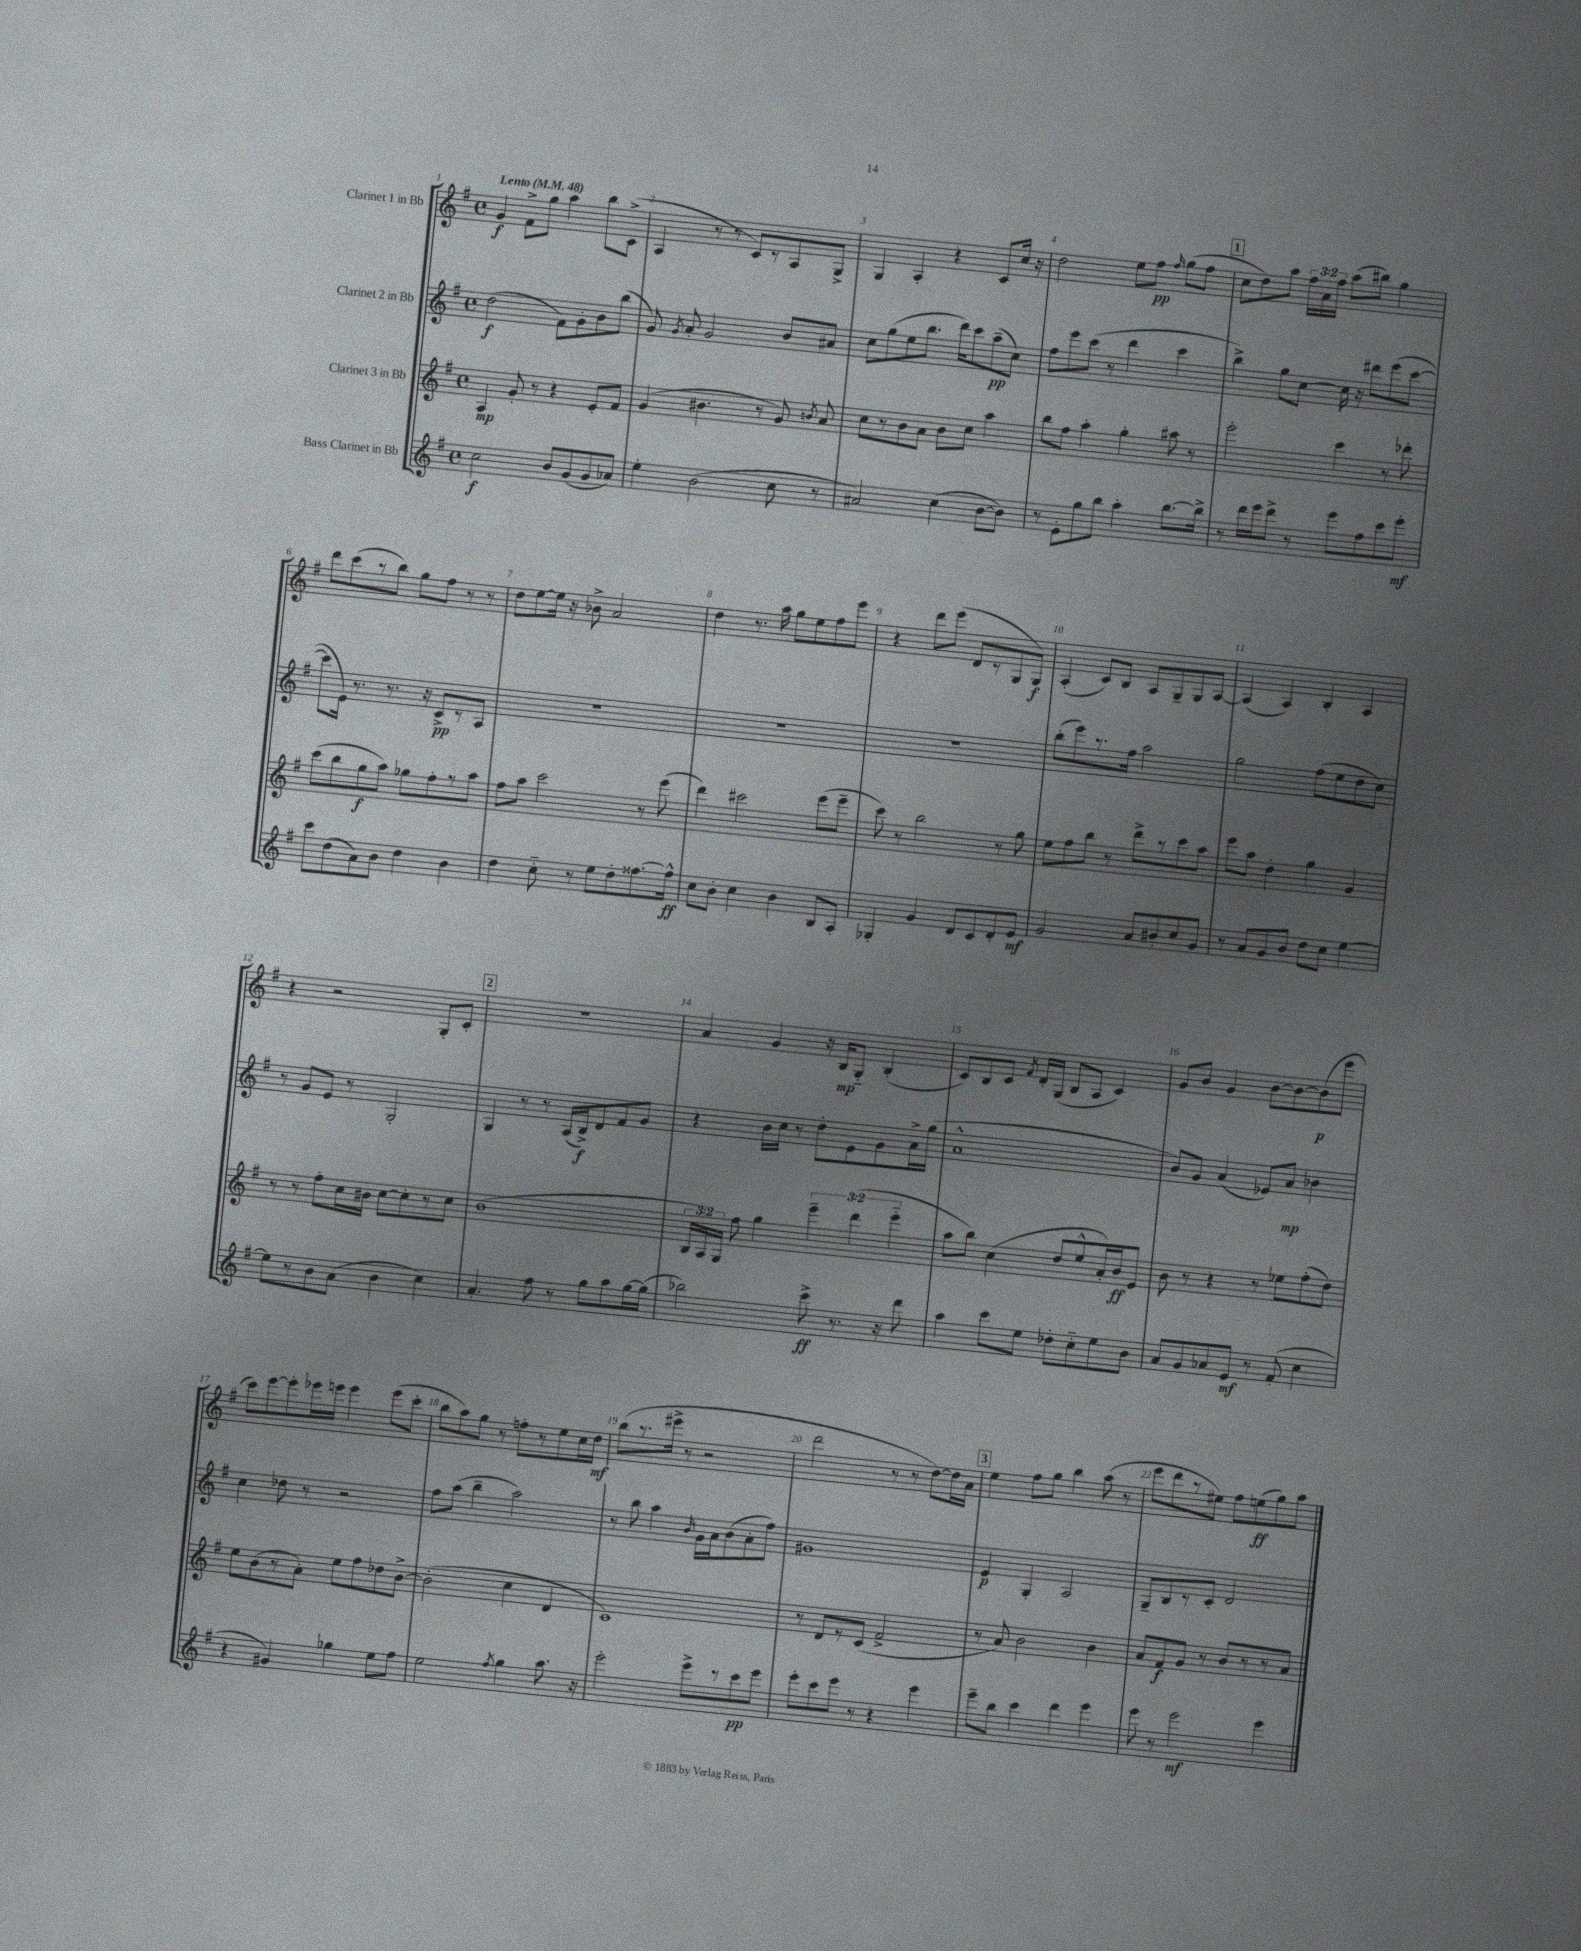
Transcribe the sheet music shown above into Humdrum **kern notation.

**kern	**dynam	**kern	**dynam	**kern	**dynam	**kern	**dynam
*part4	*part4	*part3	*part3	*part2	*part2	*part1	*part1
*staff4	*staff4	*staff3	*staff3	*staff2	*staff2	*staff1	*staff1
*I"Bass Clarinet in Bb	*	*I"Clarinet 3 in Bb	*	*I"Clarinet 2 in Bb	*	*I"Clarinet 1 in Bb	*
*clefG2	*	*clefG2	*	*clefG2	*	*clefG2	*
*k[f#]	*	*k[f#]	*	*k[f#]	*	*k[f#]	*
*M4/4	*	*M4/4	*	*M4/4	*	*M4/4	*
*met(c)	*	*met(c)	*	*met(c)	*	*met(c)	*
*MM48	*	*MM48	*	*MM48	*	*MM48	*
=1	=1	=1	=1	=1	=1	=1	=1
!	!	!	!	!	!	!LO:TX:a:B:t=Lento	!
2cc\	f	4A/	mp	(2dd\	f	4g/	f
.	.	8g'/	.	.	.	8f#^\L	.
.	.	8r	.	.	.	8gg\J	.
8b/L	.	4r	.	8f#\L)	.	4aa\	.
(8g/	.	.	.	8g'\	.	.	.
8g/	.	8e'/L	.	8b\	.	8bb\L	.
8a-X/J)	.	8f#/J	.	(8bb\J	.	(8c^\J	.
=2	=2	=2	=2	=2	=2	=2	=2
4ee'\	.	(4g/	.	8g/)	.	4A/	.
.	.	.	.	8qg/	.	.	.
.	.	.	.	8a'/	.	.	.
(2b\	.	4.b#X\	.	2g/	.	8r	.
.	.	.	.	.	.	8r	.
.	.	.	.	.	.	8c/L)	.
.	.	8r	.	.	.	8r	.
8cc\	.	8g/)	.	8b/L	.	8A/	.
.	.	8qbn/	.	.	.	.	.
8r	.	8a/	.	8a#X/J	.	8G^/J	.
=3	=3	=3	=3	=3	=3	=3	=3
2a#X/)	.	8cc\L	.	8cc\L	.	4G/	.
.	.	8r	.	(8gg\	.	.	.
.	.	8b\	.	8ee\	.	4A'/	.
.	.	8a\J	.	8.bb\J	.	.	.
(4cc\	.	8b\L	.	.	.	4r	.
.	.	.	.	16ddd\KL)	.	.	.
.	.	8cc\J	.	8ccc\	.	.	.
[8b\L	.	4aa\	.	(8aa~\	pp	8c/L	.
8b\J])	.	.	.	8cc\J)	.	16cc/Jk	.
.	.	.	.	.	.	16r	.
=4	=4	=4	=4	=4	=4	=4	=4
8r	.	8bb\L	.	8ff#\L	.	2dd\	.
8e'\L	.	8ff#\J	.	8eee\	.	.	.
8gg\	.	4aa'\	.	(8ccc\J	.	.	.
8bb\J	.	.	.	8r	.	.	.
4aa'\	.	4gg'\	.	4ddd\	.	8ee\L	.
.	.	.	.	.	.	8ff#\J	pp
.	.	.	.	.	.	16qqff#/	.
[8.bb\L	.	8aa#X\	.	4ccc\	.	(8gg\L	.
.	.	8r	.	.	.	8ff#\J	.
16bb^\Jk]	.	.	.	.	.	.	.
!!LO:REH:place=s1:t=1
=5	=5	=5	=5	=5	=5	=5	=5
8r	.	2eee'\	.	4bb^\)	.	8cc\L	.
16ddd\LL	.	.	.	.	.	8dd\)	.
16eee\J	.	.	.	.	.	.	.
8ddd^\J	.	.	.	8gg\L	.	8aa\J	.
8r	.	.	.	[8cc\J	.	24ff#\LL	.
.	.	.	.	.	.	24a\	.
.	.	.	.	.	.	24ff#\JJ	.
8eee\L	.	4ccc\	.	16cc\]	.	(8aa\L	.
.	.	.	.	16r	.	.	.
8ff#\	.	.	.	8ddd#X\L	.	8bb#X\J)	.
8ccc\	.	8r	.	(8eee\	.	4gg\	.
8eee'\J	mf	8ddd-X'\	.	[8ccc\J	.	.	.
!!LO:LB:g=z
=6	=6	=6	=6	=6	=6	=6	=6
8ccc\L	.	(8ccc\L	.	8ccc\L]	.	8ddd\L	.
(8dd\	.	8bb\	.	16e\Jk)	.	(8ccc\	.
.	.	.	.	8.r	.	.	.
8a\)	.	8gg\	f	.	.	8r	.
8b\J	.	8aa\J)	.	8.r	.	8bb\J)	.
4dd\	.	8gg-X\L	.	.	.	8gg\L	.
.	.	.	.	16r	.	.	.
.	.	8ff#'\	.	8c^/L	pp	8ff#\J	.
4b\	.	8r	.	8r	.	8r	.
.	.	8aa\J	.	8A/J	.	8r	.
=7	=7	=7	=7	=7	=7	=7	=7
4dd\	.	8ff#\L	.	1r	.	8dd\L	.
.	.	8aa\J	.	.	.	[8ee\	.
8cc\	.	2ccc\	.	.	.	16ee\Jk]	.
.	.	.	.	.	.	16r	.
8r	.	.	.	.	.	8b-X^\	.
8ee\L	.	.	.	.	.	2a/	.
8dd'\	.	.	.	.	.	.	.
[8.ff##X\	.	8r	.	.	.	.	.
.	.	(8eee\	.	.	.	.	.
16ff##^^\Jk]	ff	.	.	.	.	.	.
=8	=8	=8	=8	=8	=8	=8	=8
8cc\L	.	4ddd\)	.	1r	.	4dd\	.
8b'\J	.	.	.	.	.	.	.
4cc\	.	2ccc#X\	.	.	.	8.r	.
.	.	.	.	.	.	16aa\	.
4b\	.	.	.	.	.	8gg\L	.
.	.	.	.	.	.	8ee\	.
8B/L	.	(8eee\L	.	.	.	8ff#\	.
8A'/J	.	8eee~\J	.	.	.	8eee\J	.
=9	=9	=9	=9	=9	=9	=9	=9
4G-X'/	.	8ccc\)	.	1r	.	4r	.
.	.	8r	.	.	.	.	.
4g/	.	2bb\	.	.	.	8ddd\L	.
.	.	.	.	.	.	(8eee\J	.
8d/L	.	.	.	.	.	8d/L	.
8c/	.	.	.	.	.	8r	.
8d'/	.	8r	.	.	.	8G/	.
8e/J	mf	8gg\	.	.	.	8G/J)	f
=10	=10	=10	=10	=10	=10	=10	=10
2g/	.	8ee\L	.	(8bb'\L	.	(4A'/	.
.	.	8ff#\	.	8eee\)	.	.	.
.	.	8bb\J	.	8.r	.	8c/L)	.
.	.	8r	.	.	.	8B/J	.
.	.	.	.	16ff#\Jk	.	.	.
8a/L	.	8ddd^\L	.	2aa\	.	8A/L	.
8b#X'/	.	8r	.	.	.	8G~/	.
8cc/	.	8ccc\	.	.	.	8G/	.
8g/J	.	8aa\J	.	.	.	[8A/J	.
=11	=11	=11	=11	=11	=11	=11	=11
8r	.	8eee\L	.	2gg\	.	(4A/]	.
8a/L	.	8aa\J	.	.	.	.	.
8g/	.	4dd'\	.	.	.	4A/)	.
8b/J	.	.	.	.	.	.	.
8dd\L	.	4gg\	.	(8ff#\L	.	4B'/	.
8cc\J	.	.	.	8ee\	.	.	.
[4ee\	.	4g/	.	8dd\	.	4A/	.
.	.	.	.	8cc\J)	.	.	.
!!LO:LB:g=z
=12	=12	=12	=12	=12	=12	=12	=12
8ee\L]	.	8r	.	8r	.	4r	.
8r	.	8r	.	8g/L	.	.	.
8b\	.	8ff#'\L	.	8e/J	.	2r	.
(8a\J	.	16cc\L	.	8r	.	.	.
.	.	16b#X\JJ	.	.	.	.	.
4b\	.	[8cc\L	.	2G'/	.	.	.
.	.	8cc'\]	.	.	.	.	.
4cc\)	.	8r	.	.	.	8G'/L	.
.	.	8cc\J	.	.	.	8c'/J	.
!!LO:REH:place=s1:t=2
=13	=13	=13	=13	=13	=13	=13	=13
4.a'/	.	(1b	.	4G/	.	1r	.
.	.	.	.	8r	.	.	.
8ff#\	.	.	.	8r	.	.	.
8r	.	.	.	(16A/LL	.	.	.
.	.	.	.	16B^/J)	f	.	.
8gg\L	.	.	.	8d/	.	.	.
8aa\	.	.	.	8f#/	.	.	.
[16gg\L	.	.	.	8g/J	.	.	.
(16gg\JJ]	.	.	.	.	.	.	.
=14	=14	=14	=14	=14	=14	=14	=14
2bb-X\)	.	24B/LL	.	4r	.	4a/	.
.	.	24A/)	.	.	.	.	.
.	.	24G/JJ	.	.	.	.	.
.	.	8ff#\	.	.	.	.	.
.	.	4gg\	.	16b\LL	.	4g/	.
.	.	.	.	16cc\JJ	.	.	.
.	.	.	.	8r	.	.	.
8ccc^\	ff	6eee~\	.	8dd'\L	.	16r	.
.	.	.	.	.	.	16B/KL	mp
8.r	.	.	.	8e\	.	8G/J	.
.	.	(6ddd\	.	.	.	.	.
.	.	.	.	8g\	.	(4B'/	.
16r	.	.	.	.	.	.	.
.	.	6eee\	.	.	.	.	.
8ddd\	.	.	.	16a^\L	.	.	.
.	.	.	.	(16gg\JJ	.	.	.
=15	=15	=15	=15	=15	=15	=15	=15
4aa\	.	8aa\L	.	1a^^	.	8c/L)	.
.	.	8bb\J)	.	.	.	8B/	.
8ccc\L	.	(4cc\	.	.	.	8c/J	.
.	.	.	.	.	.	8qf#/	.
8ee\J	.	.	.	.	.	16d'/LL	.
.	.	.	.	.	.	(16G/JJ	.
8dd-X'\L	.	8dd/L	.	.	.	8B/L	.
8cc\	.	8ee^^/	.	.	.	8A/J	.
8ee\	.	16a'/L)	.	.	.	4c/)	.
.	.	16b/J	ff	.	.	.	.
8b\J	.	8e/J	.	.	.	.	.
=16	=16	=16	=16	=16	=16	=16	=16
8a/L	.	8b\	.	8b/L)	.	8g/L	.
8g/	.	8r	.	8g/J	.	8b/J	.
8a-X/	.	4r	.	(4a/	.	4g/	.
8e/J	mf	.	.	.	.	.	.
8r	.	8r	.	8e-X/L)	.	[8b\L	.
(8f#'/	.	8ee-X\L	.	8a/J	mp	8b\_	.
4cc\	.	(8ff#'\	.	4b-X\	.	(8b\]	p
.	.	8dd\J)	.	.	.	8eee\J	.
!!LO:LB:g=z
=17	=17	=17	=17	=17	=17	=17	=17
4r	.	8ee\L	.	4cc\	.	8ccc\L)	.
.	.	(8b\	.	.	.	[8eee\	.
4g#X/)	.	8r	.	8dd-X\	.	8eee'\]	.
.	.	8a'\J)	.	8r	.	16eee-X\L	.
.	.	.	.	.	.	16eeen\JJ	.
4gg-X\	.	8ee\L	.	2r	.	4eee\	.
.	.	8ff#\	.	.	.	.	.
8ee\L	.	8dd-X\	.	.	.	(8eee\L	.
8ff#\J	.	[8b^\J	.	.	.	8ccc'\J	.
=18	=18	=18	=18	=18	=18	=18	=18
2ee\	.	(2b'\]	.	8ff#\L	.	8bb\L	.
.	.	.	.	(8aa\J	.	8aa\)	.
.	.	.	.	4bb~\	.	8gg\J	.
.	.	.	.	.	.	8r	.
8qff#/	.	.	.	.	.	.	.
4gg\	.	4cc\	.	2aa\)	.	8ffn'\L	.
.	.	.	.	.	.	8r	.
8.aa\	.	4d/	.	.	.	8ee\	.
.	.	.	.	.	.	16cc\L	.
16r	.	.	.	.	.	16dd\JJ	mf
=19	=19	=19	=19	=19	=19	=19	=19
2eee'\	.	1c)	.	8r	.	(8bb\L	.
.	.	.	.	8bb\	.	8.r	.
.	.	.	.	4aa\	.	.	.
.	.	.	.	.	.	16eee#X^\Jk	.
.	.	.	.	.	.	8r	.
.	.	.	.	16qqb/	.	.	.
8eee^\L	.	.	.	16g\LL	.	2r	.
.	.	.	.	16a\J	.	.	.
8r	.	.	.	(8b\	.	.	.
8ccc\	pp	.	.	8a'\	.	.	.
8eee\J	.	.	.	8ff#\J)	.	.	.
=20	=20	=20	=20	=20	=20	=20	=20
8eee'\L	.	8r	.	1g#X	.	2ddd\	.
8ccc\	.	8d/L	.	.	.	.	.
8eee\J	.	8r	.	.	.	.	.
8r	.	(8c/J	.	.	.	.	.
4r	.	2f#^/	.	.	.	8r	.
.	.	.	.	.	.	8r	.
4eee\	.	.	.	.	.	[8dd\L)	.
.	.	.	.	.	.	16dd\L]	.
.	.	.	.	.	.	16a\JJ	.
!!LO:REH:place=s1:t=3
=21	=21	=21	=21	=21	=21	=21	=21
8eee~\L	.	8r	.	4e/	p	4ee\	.
8bb\J	.	8a/)	.	.	.	.	.
4ccc\	.	2b\	.	4G'/	.	8ff#\L	.
.	.	.	.	.	.	8gg\J	.
4ddd\	.	.	.	2A/	.	4bb\	.
4eee\	.	4b\	.	.	.	(8aa\	.
.	.	.	.	.	.	8r	.
=22	=22	=22	=22	=22	=22	=22	=22
8eee\	.	8a/L	.	8G~/L	.	8eee\L	.
8r	.	8f#/	f	8B/	.	8ddd\	.
2eee\	mf	8g/J	.	8r	.	8r	.
.	.	8r	.	8c'/J	.	8ee#X\J)	.
.	.	8b/L	.	2d/	.	8ff#\L	.
.	.	8r	.	.	.	(8een\	ff
4eee\	.	8r	.	.	.	8gg\)	.
.	.	8a/J	.	.	.	8aa\J	.
==	==	==	==	==	==	==	==
*-	*-	*-	*-	*-	*-	*-	*-
